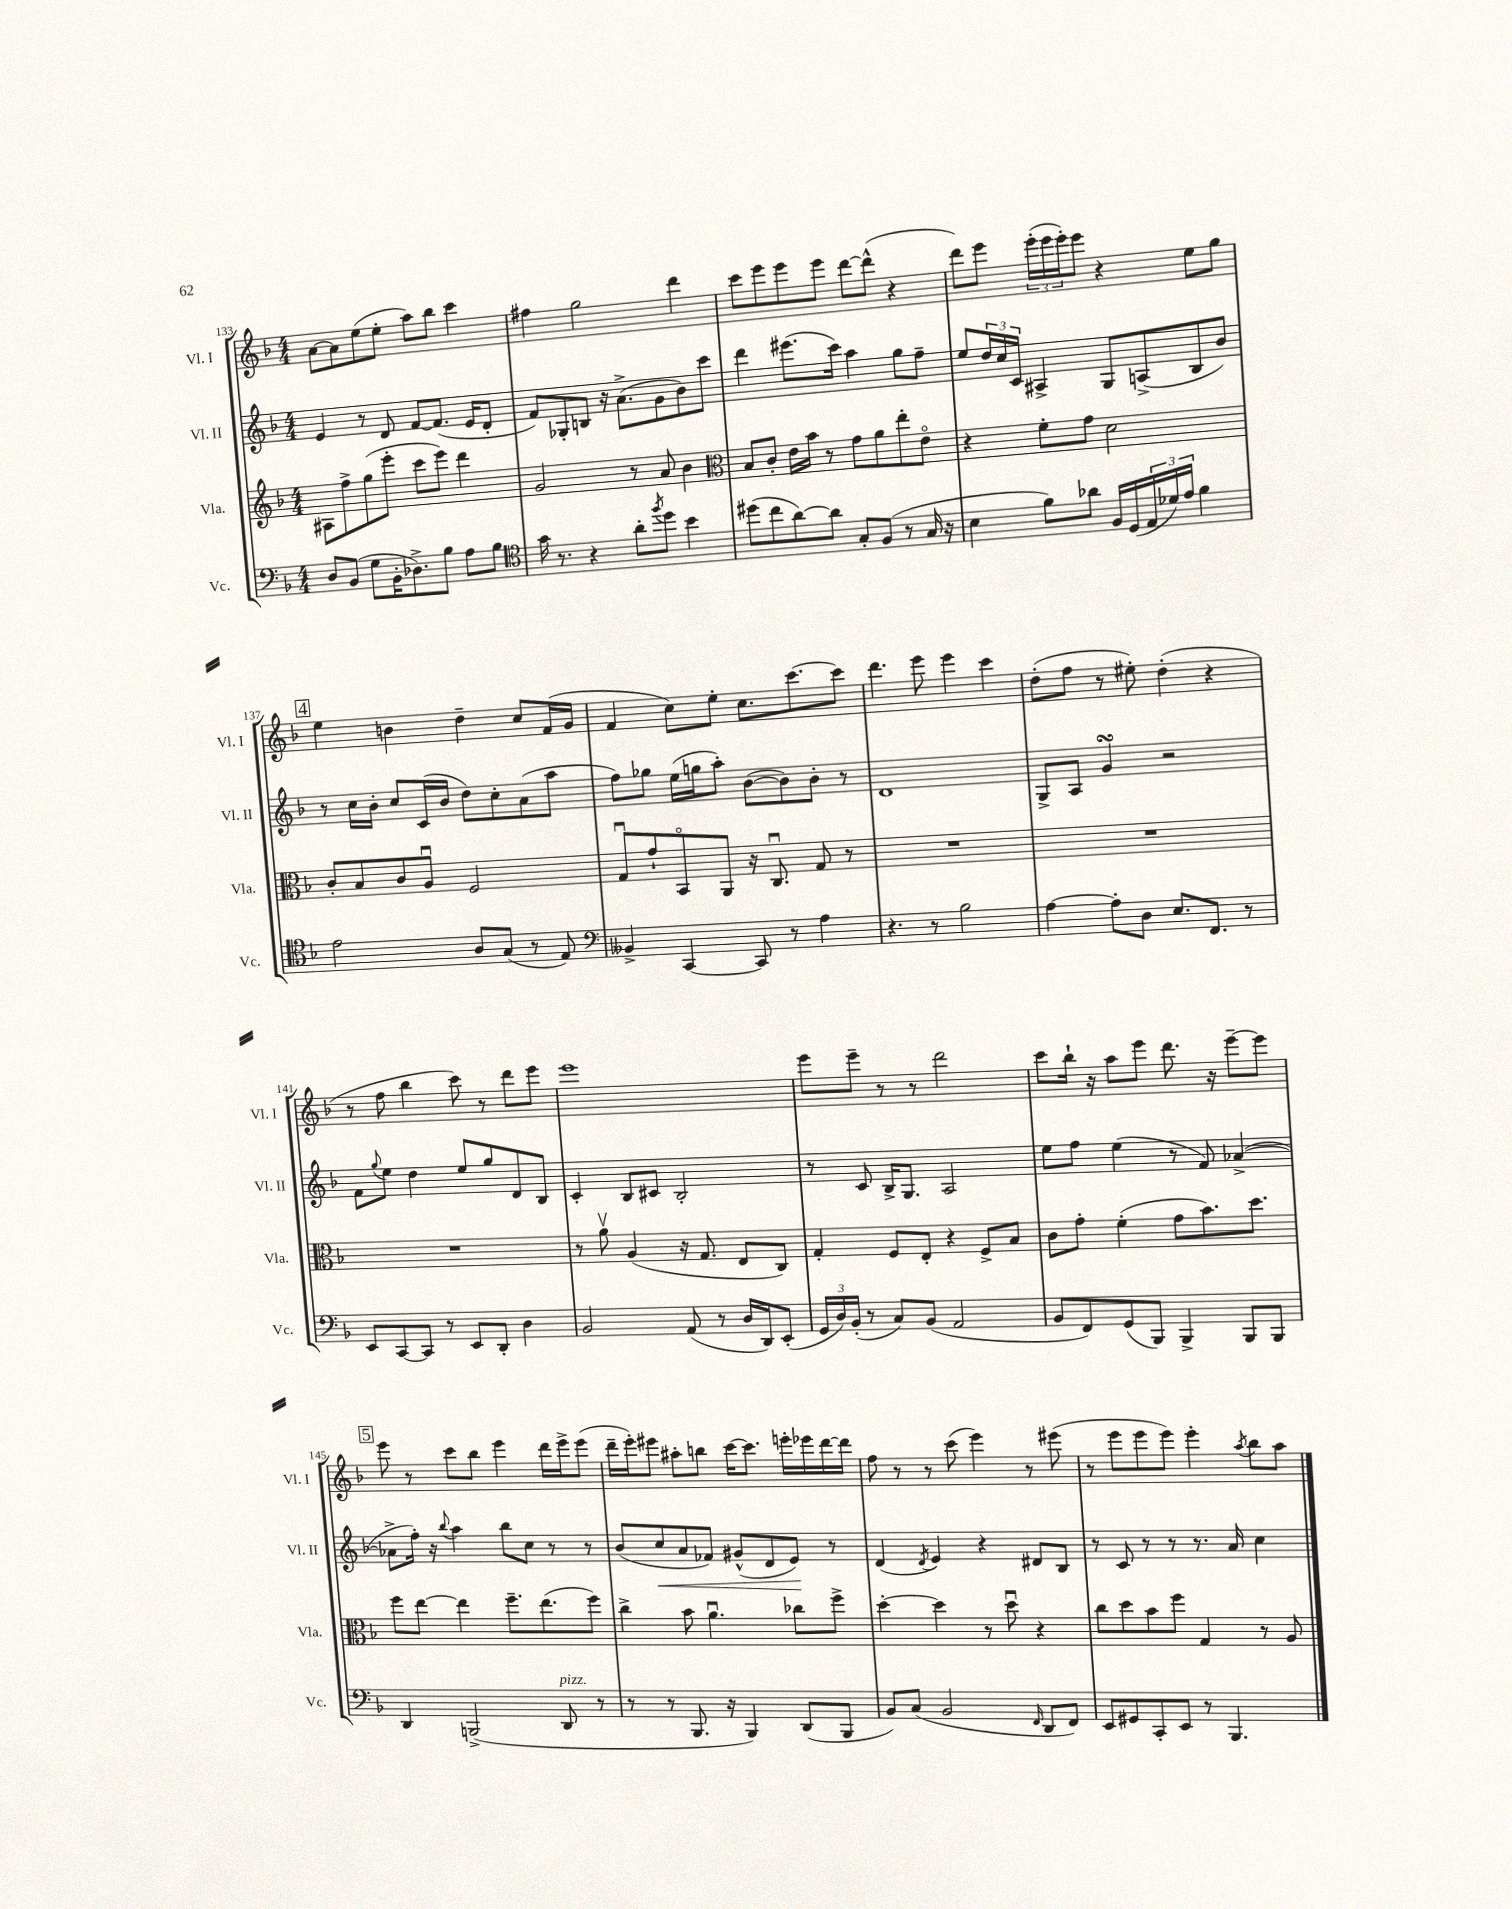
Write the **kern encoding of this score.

**kern	**kern	**kern	**kern
*staff4	*staff3	*staff2	*staff1
*clefF4	*clefG2	*clefG2	*clefG2
*k[b-]	*k[b-]	*k[b-]	*k[b-]
*M4/4	*M4/4	*M4/4	*M4/4
8D/L	8A#\L	4e/	[8a\L
(8BB-/J	8ff^\	.	8a\]
8G\L	(8gg\	8r	(8ee\
16BB-'\K	8eee'\J	8d/	8ee'\J
8.D-^\)	.	.	.
.	8ccc\L	[8f/L	8aa\L)
8B-\J	8eee\J)	(8.f/]J	8bb-\J
8A\L	4ddd\	.	4ccc\
.	.	16e/LK	.
8B-\J	.	8d'/J	.
=	=	=	=
*clefC4	*	*	*
16g\	2g/	8f/L)	4ff#\
8.r	.	.	.
.	.	8G-'/	.
4r	.	8B/J	2gg\
.	.	16r	.
.	.	(8.a^\L	.
8a'\L	8r	.	.
8qff/	.	.	.
8dd\J	8a/	8g\	.
4b-\	4b-\	8b-\)	4ddd\
.	.	8ccc\J	.
=	=	=	=
*	*clefC3	*	*
(8dd#\L	8B-/L	4ddd\	8ccc\L
8cc\	8c'/J	.	8eee\
[8a\)	16e\LL	(8.eee#\L	8eee\
.	16b-\JJ	.	.
8a\]J	8r	.	8eee\J
.	.	16ccc\Jk)	.
8G'/L	8g\L	4aa\	[8ddd\L
(8F/J	8a\	.	(8ddd^^\]J
8r	8ee'\	8gg\L	4r
16G/	8eo\J	8ff~\J	.
16r	.	.	.
=	=	=	=
4B-\	4r	8ee/L	8ddd\L)
.	.	24dd/L	8eee\J
.	.	24cc/	.
.	.	24c/JJ	.
8f\L)	8f'\L	4A#^/	(24eee'\LL
.	.	.	24eee\
.	.	.	24eee'\J)
8a-\J	8g\J	.	8eee\J
16F/LL	2d\	8G/L	4r
(16D/	.	.	.
24E/	.	(8A^/	.
24d-/)	.	.	.
24e/JJ	.	.	.
4f\	.	8B-/	8ee\L
.	.	8b-/J)	8gg\J
=	=	=	=
2e\	8c'/L	8r	4ee\
.	8B-/	16cc\LL	.
.	.	16b-'\JJ	.
.	8c/	8cc/L	4b\
.	8Au/J	(16c/L	.
.	.	16b-/JJ	.
8A/L	2F/	8dd\L)	4dd~\
(8G/J	.	8cc'\	.
8r	.	(8a\	8cc/L
8E/)	.	8aa\J	(16f/L
.	.	.	16g/JJ
=	=	=	=
*clefF4	*	*	*
4BB--^/	8Gu/L	8ff\L)	4f/
.	8g`/	8gg-\J	.
[4CC/	8BB-o/	(16ee\LL	8cc\L)
.	.	16gg\J	.
.	8AA/J	8aa'\J)	8ee'\J
8CC/]	16r	([8b-\L	8.cc\L
.	8.Cu/	.	.
8r	.	8b-\])	.
.	.	.	[8.ccc\
4A\	8G/	8b-'\J	.
.	8r	8r	8ccc\]J
=	=	=	=
4.r	1r	1d	4.ddd\
8r	.	.	8eee\
2B-\	.	.	4eee\
.	.	.	4ccc\
=	=	=	=
[4A\	1r	8G^/L	(8dd'\L
.	.	8A/J	8ff\J
8A'\]L	.	4g/	8r
8D\J	.	.	8ee#'\)
8.E/L	.	2r	(4dd'\
8.FF/J	.	.	.
.	.	.	4r
8r	.	.	.
=	=	=	=
8EE/L	1r	8f\L	8r
.	.	8qqgg/	.
[8CC/	.	8ee\J	8ff\
8CC/]J	.	4dd\	4bb-\
8r	.	.	.
8EE/L	.	8ee/L	8ccc\)
8DD'/J	.	8gg/	8r
4D\	.	8d/	8ddd\L
.	.	8B-/J	8eee\J
=	=	=	=
2BB-/	8r	4c'/	1eee
.	8av\	.	.
.	(4A/	8B-/L	.
.	.	8c#/J	.
(8AA/	16r	2B-'/	.
.	8.G/	.	.
8r	.	.	.
16D/LL	8E/L	.	.
16DD/J)	.	.	.
(8EE'/J	8C/J)	.	.
=	=	=	=
24GG/LL	4G'/	8r	8eee\L
24D/)	.	.	.
(24BB-'/JJ	.	.	.
8r	.	8c/	8eee~\J
8C/L)	8F/L	16B-^/LK	8r
.	.	8.G/J	.
(8BB-/J	8E'/J	.	8r
2AA/	4r	2A/	2ddd\
.	8F^/L	.	.
.	8B-/J	.	.
=	=	=	=
8BB-/L	8c\L	8ee\L	8ccc\L
8FF/)	8g'\J	8ff\J	16bb-`\Jk
.	.	.	16r
(8GG/	(4f'\	(4ee\	8aa\L
8BBB-/J)	.	.	8eee\J
4BBB-^/	8g\L	8r	8.ddd\
.	8.b-\)	8f/)	.
.	.	.	16r
8BBB-/L	.	([4a-^/	[8eee~\L
.	8.dd\J	.	.
8BBB-/J	.	.	8eee\]J
=	=	=	=
4DD/	8ff\L	8a-^\]L	8eee\
.	[8ee\J	16ff'\Jk)	8r
.	.	16r	.
.	.	8qqbb-/	.
(2BBB^/	4ee\]	4aa\	8ccc\L
.	.	.	8bb-\J
.	8.ff~\L	8bb-\L	4eee\
.	.	8cc\J	.
.	(8.ee\	.	.
8DD/	.	8r	16ddd\LL
.	.	.	16eee^\J
8r	8ff\J)	8r	(8eee\J
=	=	=	=
8r	4cc^\	(8b-/L	16ddd~\LL
.	.	.	16eee'\J)
8r	.	8cc/	8eee#\J
8.BBB-/	8b-\	8a/	8aa#'\L
.	4.au\	8f-/J)	8bb\J
16r	.	.	.
4BBB-/)	.	(8g#^^/L	[16ccc\LK
.	.	.	8.ccc\]J
.	.	8d/	.
(8DD/L	8cc-\L	8e/J)	16eee'\LL
.	.	.	16eee-\
8BBB-/J	8ff^\J	8r	[16ddd\
.	.	.	16ddd\]JJ
=	=	=	=
8BB-/L)	[4dd'\	(4d/	8ff\
(8C/J	.	.	8r
.	.	8qd/	.
2BB-/	4dd\]	4e/)	8r
.	.	.	(8ccc\
.	8r	4r	4eee\)
.	8ddu\	.	.
16qqFF/	.	.	.
8DD/L	4r	8d#/L	8r
8FF/J)	.	8B-/J	(8eee#\
=	=	=	=
8EE/L	8cc\L	8r	8r
8GG#/	8dd\	8c/	8eee\L
8CC'/	8b-\	8r	8eee\
8EE/J	8ff\J	8r	8eee\J)
8r	4G/	8.r	4eee'\
4.BBB-/	.	.	.
.	.	16a/	.
.	.	.	8qaa/
.	8r	4cc\	8bb-\L
.	8A/	.	8aa\J
==	==	==	==
*-	*-	*-	*-
